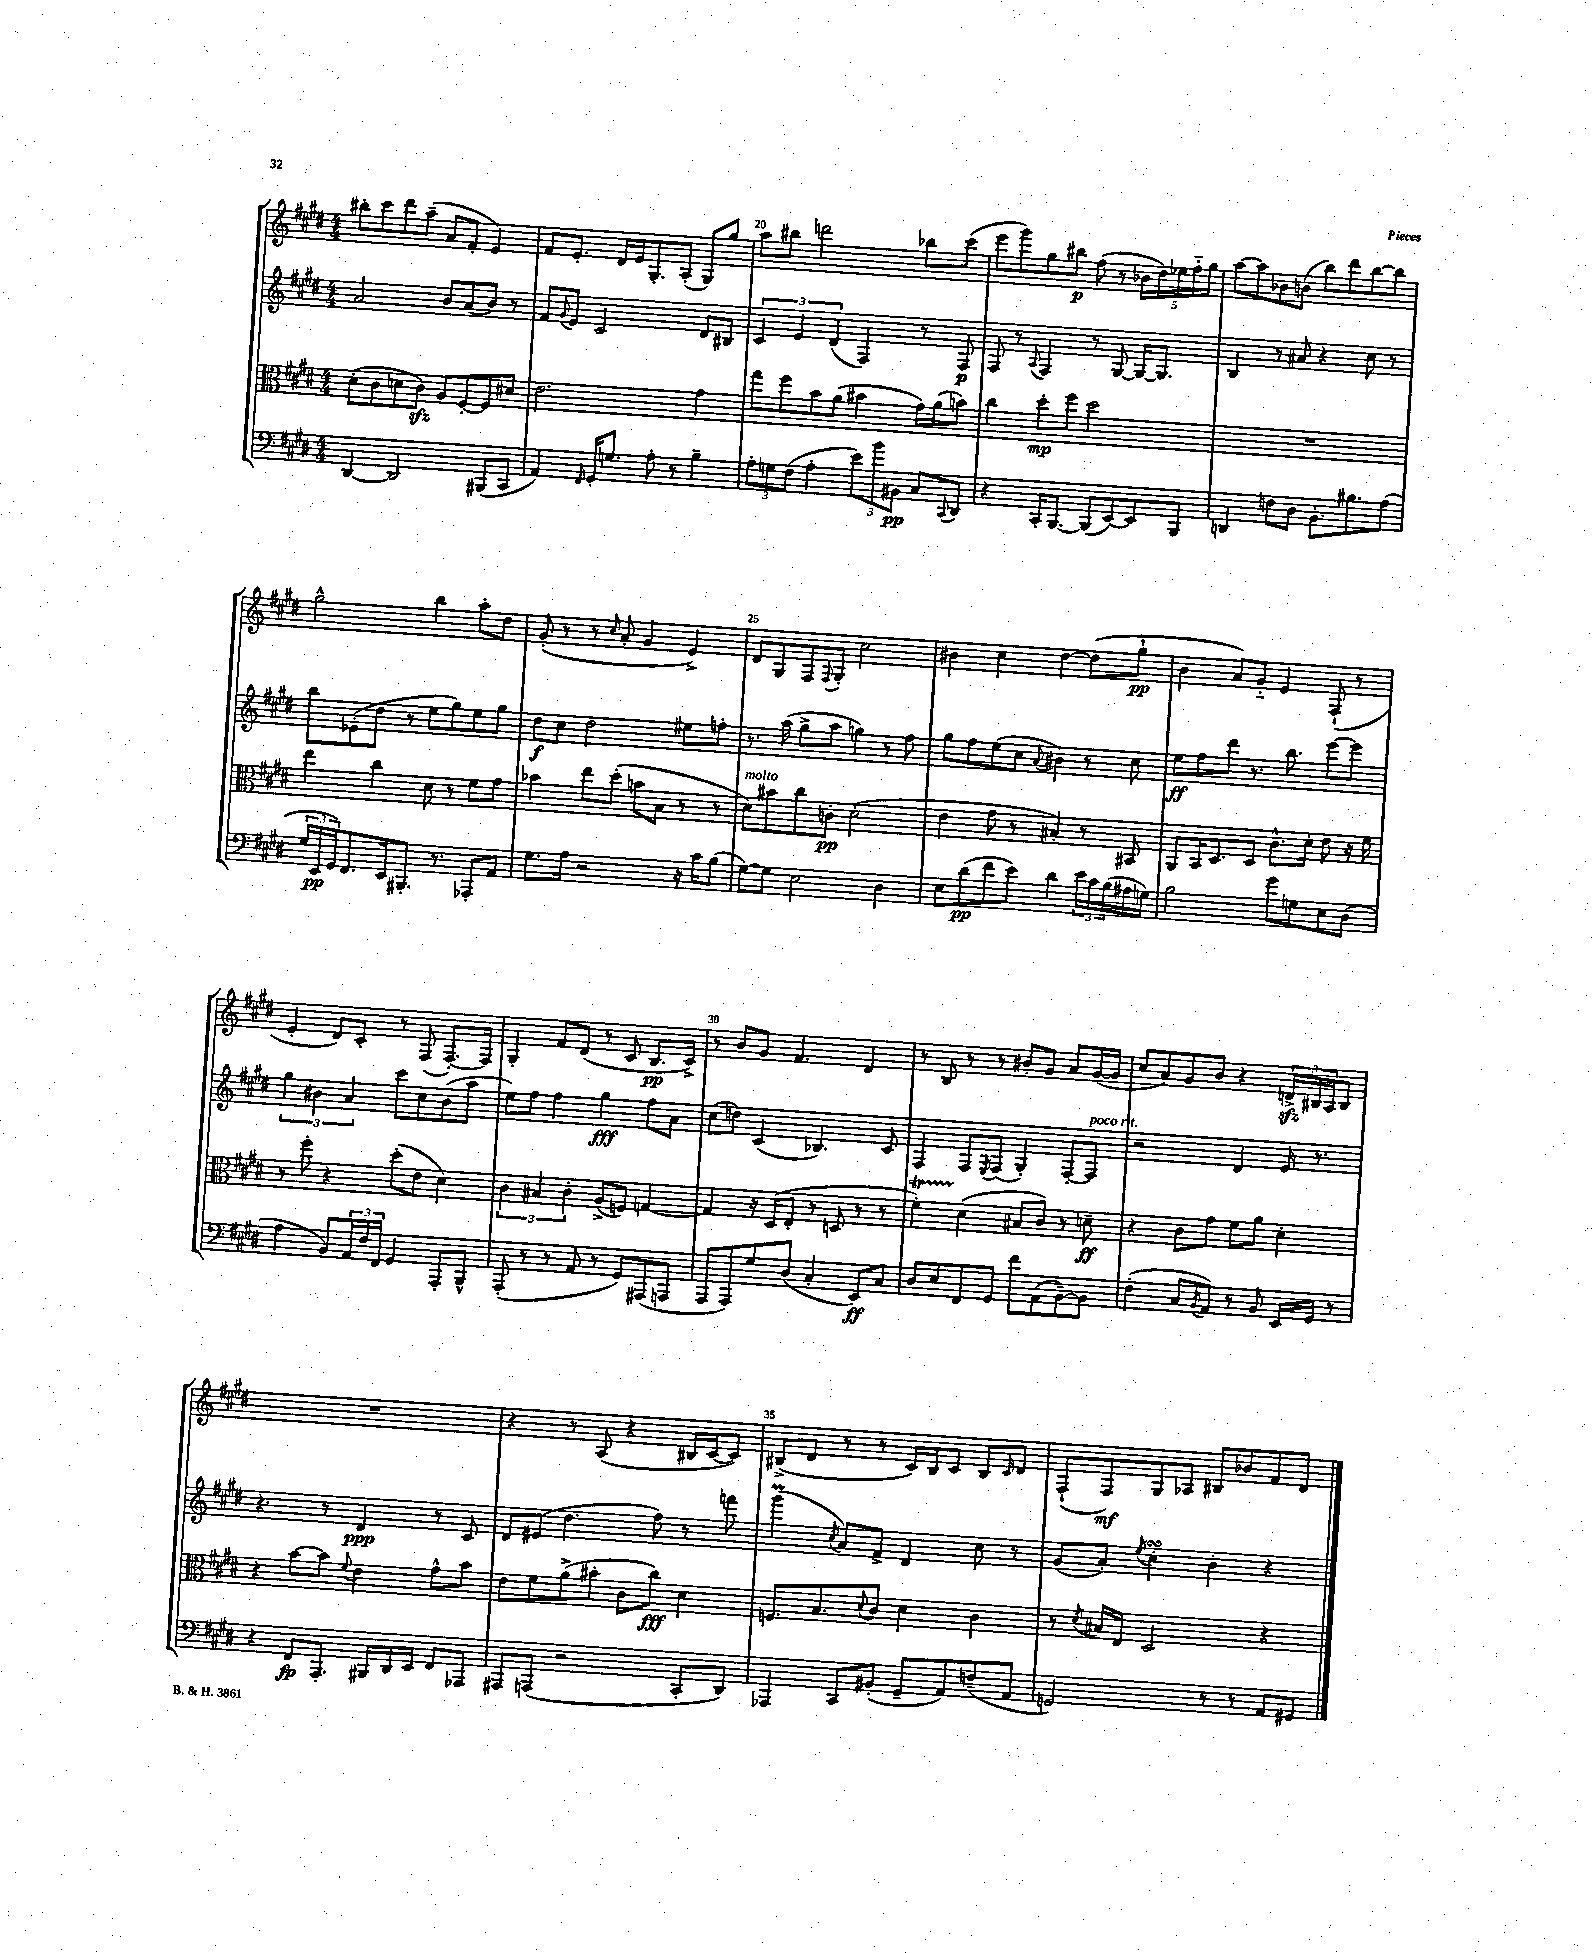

**kern	**dynam	**kern	**dynam	**kern	**dynam	**kern	**dynam
*part4	*part4	*part3	*part3	*part2	*part2	*part1	*part1
*staff4	*staff4	*staff3	*staff3	*staff2	*staff2	*staff1	*staff1
*clefF4	*	*clefC3	*	*clefG2	*	*clefG2	*
*k[f#c#g#d#]	*	*k[f#c#g#d#]	*	*k[f#c#g#d#]	*	*k[f#c#g#d#]	*
*M4/4	*	*M4/4	*	*M4/4	*	*M4/4	*
=18	=18	=18	=18	=18	=18	=18	=18
[4DD#/	.	(8d#'\L	.	2a/	.	8bb#X'\L	.
.	.	8c#\	.	.	.	8ccc#\	.
2DD#/]	.	8dn\	.	.	.	8ddd#\	.
.	.	8c#zz\J)	.	.	.	(8aa~\J	.
.	.	8A/L	.	8b/L	.	8a/L	.
.	.	[8F#'/	.	(8a/	.	8f#'/J	.
(8BBB#X/L	.	8F#/]	.	8b/J)	.	4e/)	.
8CC#/J	.	8d#X/J	.	8r	.	.	.
=19	=19	=19	=19	=19	=19	=19	=19
4AA/)	.	2.e\	.	8f#/L	.	8f#/L	.
.	.	.	.	8qqg#/	.	.	.
.	.	.	.	8e/J	.	8.e'/J	.
16qqFF#/	.	.	.	.	.	.	.
16GG#'/KL	.	.	.	2c#/	.	.	.
8.Gn/J	.	.	.	.	.	16d#/LL	.
.	.	.	.	.	.	16e/J	.
.	.	.	.	.	.	8.G#'/	.
8A'\	.	.	.	.	.	.	.
8r	.	.	.	.	.	(8A'/J	.
4B~\	.	4g#\	.	8d#/L	.	8G#/L)	.
.	.	.	.	8B#X/J	.	8gg#/J	.
=20	=20	=20	=20	=20	=20	=20	=20
12A'\L	.	8gg#\L	.	6c#/	.	8aa\L	.
12Gn\	.	.	.	.	.	.	.
.	.	8ff#\	.	.	.	8bb#X\J	.
(12F#\J	.	.	.	6e/	.	.	.
4A'\	.	8b\	.	.	.	2dddn\	.
.	.	.	.	(6d#/	.	.	.
.	.	(8a\J	.	.	.	.	.
12e\L)	.	4b#X\	.	4F#/)	.	.	.
12b\	.	.	.	.	.	.	.
12BB#X\J	pp	.	.	.	.	.	.
8C#/L	.	16g#\LL)	.	8r	.	8bb-X\L	.
.	.	(16a\J	.	.	.	.	.
8qqCC#/	.	.	.	.	.	.	.
8DD#/J	.	8bn\J)	.	8F#/	p	(8ccc#\J	.
=21	=21	=21	=21	=21	=21	=21	=21
4r	.	4cc#\	.	8F#/	.	8eee\L	.
.	.	.	.	8r	.	8ggg#\)	.
.	.	.	.	8qqA/	.	.	.
16CC#'/KL	.	8dd#'\L	mp	4F#/	.	8gg#\	.
[8.BBB/J	.	.	.	.	.	.	.
.	.	8ff#\J	.	.	.	8bb#X\J	p
(8BBB/L]	.	2dd#\	.	8r	.	(8ff#\	.
[8EE/)	.	.	.	[8G#/	.	8r	.
8EE/]	.	.	.	16G#/KL_	.	20b-X\LL	.
.	.	.	.	.	.	20dd#\)	.
.	.	.	.	8.G#/J]	.	.	.
.	.	.	.	.	.	20ee-X\	.
8BBB/J	.	.	.	.	.	.	.
.	.	.	.	.	.	20ff#\	.
.	.	.	.	.	.	20gg#\JJ	.
=22	=22	=22	=22	=22	=22	=22	=22
4DDn/	.	1r	.	4B/	.	[8aa\L	.
.	.	.	.	.	.	8aa\]	.
8Fn\L	.	.	.	8r	.	8b-X\	.
8D#\J	.	.	.	8a#X/	.	(8bn\J	.
8.BB'\L	.	.	.	4r	.	8bb\L)	.
.	.	.	.	.	.	8ddd#\	.
8.B#X\	.	.	.	.	.	.	.
.	.	.	.	8cc#\	.	[8bb\	.
(8A\J	.	.	.	8r	.	8bb\J]	.
!!LO:LB:g=z
=23	=23	=23	=23	=23	=23	=23	=23
24G#/LL	.	4ee\	.	8bb\L	.	2gg#^^\	.
24EE/	pp	.	.	.	.	.	.
24GG#/J)	.	.	.	.	.	.	.
8.FF#/	.	.	.	(8e-X'\	.	.	.
.	.	4cc#\	.	8dd#\J	.	.	.
16EE/k	.	.	.	.	.	.	.
8.BBB#X'/J	.	.	.	8r	.	.	.
.	.	8d#\	.	8ee\L	.	4bb\	.
8.r	.	.	.	.	.	.	.
.	.	8r	.	8gg#\)	.	.	.
8AAA-X'/L	.	8f#\L	.	8ee\	.	8aa'\L	.
8AA/J	.	8g#\J	.	8gg#\J	.	8dd#\J	.
=24	=24	=24	=24	=24	=24	=24	=24
8.G#\L	.	4b-X\	.	8dd#\L	f	(8g#'/	.
.	.	.	.	8cc#\J	.	8r	.
16A\Jk	.	.	.	.	.	.	.
2r	.	8ee\L	.	2dd#\	.	8r	.
.	.	.	.	.	.	16qqcc#/	.
.	.	(8dd#'\J	.	.	.	8a'/	.
.	.	8bn\L	.	.	.	4g#/	.
.	.	8B\J	.	.	.	.	.
16r	.	8r	.	8ee#X\L	.	4e^/)	.
16c#\KL	.	.	.	.	.	.	.
(8B\J	.	8r	.	8ffn'\J	.	.	.
=25	=25	=25	=25	=25	=25	=25	=25
!	!	!LO:TX:a:i:t=molto	!	!	!	!	!
[8G#\L)	.	8d#\L)	.	8.r	.	8d#/L	.
8G#\J]	.	8b#X\	.	.	.	8G#/	.
.	.	.	.	(16aa\	.	.	.
2E\	.	8cc#\	.	8gg#^\L	.	8F#/	.
.	.	.	.	.	.	8qqF#/	.
.	.	8cn'\J	pp	8aa\J	.	8G#'/J	.
.	.	(2d#'\	.	4ggn\)	.	2cc#\	.
4D#\	.	.	.	8r	.	.	.
.	.	.	.	8ff#\	.	.	.
=26	=26	=26	=26	=26	=26	=26	=26
8E\L	.	4e\	.	8gg#\L	.	4b#X\	.
(8d#\	pp	.	.	8ff#\	.	.	.
8f#\	.	8g#\	.	(8ee\	.	4cc#\	.
8e\J)	.	8r	.	8cc#\J	.	.	.
.	.	.	.	8qqa/	.	.	.
4d#\	.	4B#X'/)	.	4b#X\)	.	[4dd#\	.
24e\LL	.	8r	.	8r	.	(8dd#\L]	.
24c#\	.	.	.	.	.	.	.
(24B\	.	.	.	.	.	.	.
16A#X\	.	8BB#X/	.	8cc#\	.	8gg#`\J	pp
16Gn\JJ)	.	.	.	.	.	.	.
=27	=27	=27	=27	=27	=27	=27	=27
2B\	.	8AA/L	.	8ee\L	ff	4b\	.
.	.	16BB/K	.	8ff#\	.	.	.
.	.	8.D#/	.	.	.	.	.
.	.	.	.	8ddd#\J	.	8a/L)	.
.	.	8D#/J	.	8.r	.	8g#/J	.
8g#\L	.	8.c#^^\L	.	.	.	4e/	.
.	.	.	.	8.bb\	.	.	.
8Gn\	.	.	.	.	.	.	.
.	.	16d#'\Jk	.	.	.	.	.
8E\	.	8e\	.	[8eee\L	.	(8F#`/	.
(8D#\J	.	16r	.	8eee\J]	.	8r	.
.	.	16f#\	.	.	.	.	.
!!LO:LB:g=z
=28	=28	=28	=28	=28	=28	=28	=28
4A\	.	8r	.	6gg#\	.	4e'/	.
.	.	8ff#'\	.	.	.	.	.
.	.	.	.	6b#X\	.	.	.
8BB/L)	.	4r	.	.	.	8d#/L)	.
.	.	.	.	6a/	.	.	.
24AA/L	.	.	.	.	.	8c#'/J	.
24F#/	.	.	.	.	.	.	.
24FF#/JJ	.	.	.	.	.	.	.
4GG#/	.	(8dd#'\L	.	8ccc#\L	.	8r	.
.	.	8e\J	.	8cc#\	.	(8F#/	.
8AAA'/L	.	4d#\)	.	(8b#\	.	[8.F#'/L)	.
8BBB^^/J	.	.	.	8aa\J	.	.	.
.	.	.	.	.	.	16F#/Jk]	.
=29	=29	=29	=29	=29	=29	=29	=29
(8AAA'/	.	6c#\	.	8ee\L)	.	4G#'/	.
8r	.	.	.	8ff#\J	.	.	.
.	.	6B#X/	.	.	.	.	.
8r	.	.	.	4ff#\	.	8f#/L	.
.	.	6c#'\	.	.	.	.	.
8AA/	.	.	.	.	.	(8d#/J	.
8r	.	(8A^/L	.	4gg#\	fff	8r	.
8GG#/L)	.	8Fn/J)	.	.	.	8c#/	.
(8AAA#X/	.	[4Gn/	.	8ff#\L	.	8.B/L	pp
8AAAn/J	.	.	.	8a\J	.	.	.
.	.	.	.	.	.	16c#^/Jk)	.
=30	=30	=30	=30	=30	=30	=30	=30
8AAA/L	.	4G/]	.	(8cc#\L	.	8r	.
8AAA/)	.	.	.	8ddn\J)	.	8b/L	.
8G#/	.	16r	.	(4c#/	.	8g#/J	.
.	.	(16D#/KL	.	.	.	.	.
(8D#/J	.	8E'/J	.	.	.	4.f#/	.
4C#'/	.	8r	.	4.B-X/)	.	.	.
.	.	8Dn/	.	.	.	.	.
8EE/L)	ff	8r	.	.	.	4d#/	.
8C#/J	.	8r	.	8c#/	.	.	.
=31	=31	=31	=31	=31	=31	=31	=31
8D#/L	.	4f#T'\)	.	4F#/	.	8r	.
8E/	.	.	.	.	.	8B/	.
8FF#/	.	(4d#\	.	8F#/L	.	8r	.
.	.	.	.	8qE/	.	.	.
8GG#/J	.	.	.	(8F#/J	.	8r	.
8f#\L	.	8B#X/L	.	4G#'/)	.	8b#X'/L	.
(8AA\	.	8c#/J)	.	.	.	8g#/J	.
[8BB~\)	.	8r	.	[8F#'/L	.	8a/L	.
!	!	!	!	!LO:TX:a:i:t=poco rit.	!	!	!
8BB\J]	.	8dn~\	ff	8F#/J]	.	([16g#/L	.
.	.	.	.	.	.	16g#/JJ]	.
=32	=32	=32	=32	=32	=32	=32	=32
(4F#'\	.	4r	.	2r	.	8cc#/L	.
.	.	.	.	.	.	8a/)	.
8C#/L	.	8c#\L	.	.	.	8g#/	.
8qBB/	.	.	.	.	.	.	.
8AA/J)	.	8g#\J	.	.	.	8b/J	.
8r	.	8f#\L	.	4d#/	.	4r	.
8BB/	.	8a\J	.	.	.	.	.
16EE/LL	.	4d#'\	.	16e/	.	24dnzz^/LL	.
.	.	.	.	.	.	24B#X/	.
16GG#/JJ	.	.	.	8.r	.	.	.
.	.	.	.	.	.	24A/J	.
8r	.	.	.	.	.	8B#/J	.
!!LO:LB:g=z
=33	=33	=33	=33	=33	=33	=33	=33
4r	.	4r	.	4.r	.	1r	.
8FF#/L	fp	[8b\L	.	.	.	.	.
8.AAA'/J	.	8b\J]	.	8r	.	.	.
.	.	8qqf#/	.	.	.	.	.
.	.	4e\	.	4d#/	ppp	.	.
16BBB#X/LL	.	.	.	.	.	.	.
16DD#/	.	.	.	.	.	.	.
16EE/JJ	.	.	.	.	.	.	.
8FF#/L	.	8g#^^\L	.	8r	.	.	.
8AAA-X/J	.	8b\J	.	8c#/	.	.	.
=34	=34	=34	=34	=34	=34	=34	=34
8AAA#X/L	.	8e\L	.	8d#/L	.	4r	.
(8AAAn/J	.	8f#\	.	(8e#X/J	.	.	.
2r	.	(8a^\	.	4.dd#\	.	8r	.
.	.	8b#X'\J	.	.	.	(8A/	.
.	.	8c#\L	.	.	.	4r	.
.	.	8cc#\J)	fff	8ff#\)	.	.	.
8CC#'/L	.	4d#\	.	8r	.	16B#X/LL	.
.	.	.	.	.	.	[16c#/J	.
8DD#/J)	.	.	.	8fffn\	.	8c#/J])	.
=35	=35	=35	=35	=35	=35	=35	=35
4AAA-X/	.	8.Fn/L	.	(4ggg#m\	.	(8B#X^/L	.
.	.	.	.	.	.	8d#/J	.
.	.	8.B/	.	.	.	.	.
.	.	.	.	8qcc#/	.	.	.
8CC#/L	.	.	.	8a/L)	.	8r	.
.	.	8qqd#/	.	.	.	.	.
(8BB#X'/J	.	8c#/J	.	8f#^/J	.	8r	.
8GG#~/L	.	4d#\	.	4d#/	.	16c#/LL)	.
.	.	.	.	.	.	16B#/J	.
8AA/)	.	.	.	.	.	8c#/J	.
(8Fn~/	.	4c#\	.	8cc#\	.	8B#/L	.
.	.	.	.	.	.	16qqc#/	.
8AA/J	.	.	.	8r	.	8d#/J	.
=36	=36	=36	=36	=36	=36	=36	=36
2GGn/)	.	8r	.	(8g#/L	.	(8F#`/L	.
.	.	8qd#/	.	.	.	.	.
.	.	16B#X/LL	.	8a'/J)	.	8F#/)	mf
.	.	16E/JJ	.	.	.	.	.
.	.	.	.	8qee/	.	.	.
.	.	2D#/	.	4cc#sSSS'\	.	8G#/	.
.	.	.	.	.	.	8A-X/J	.
8r	.	.	.	4b'\	.	8B#X/L	.
8r	.	.	.	.	.	8b-X/	.
8AA/L	.	4r	.	4r	.	8f#/	.
8GG#X/J	.	.	.	.	.	8d#/J	.
==	==	==	==	==	==	==	==
*-	*-	*-	*-	*-	*-	*-	*-
